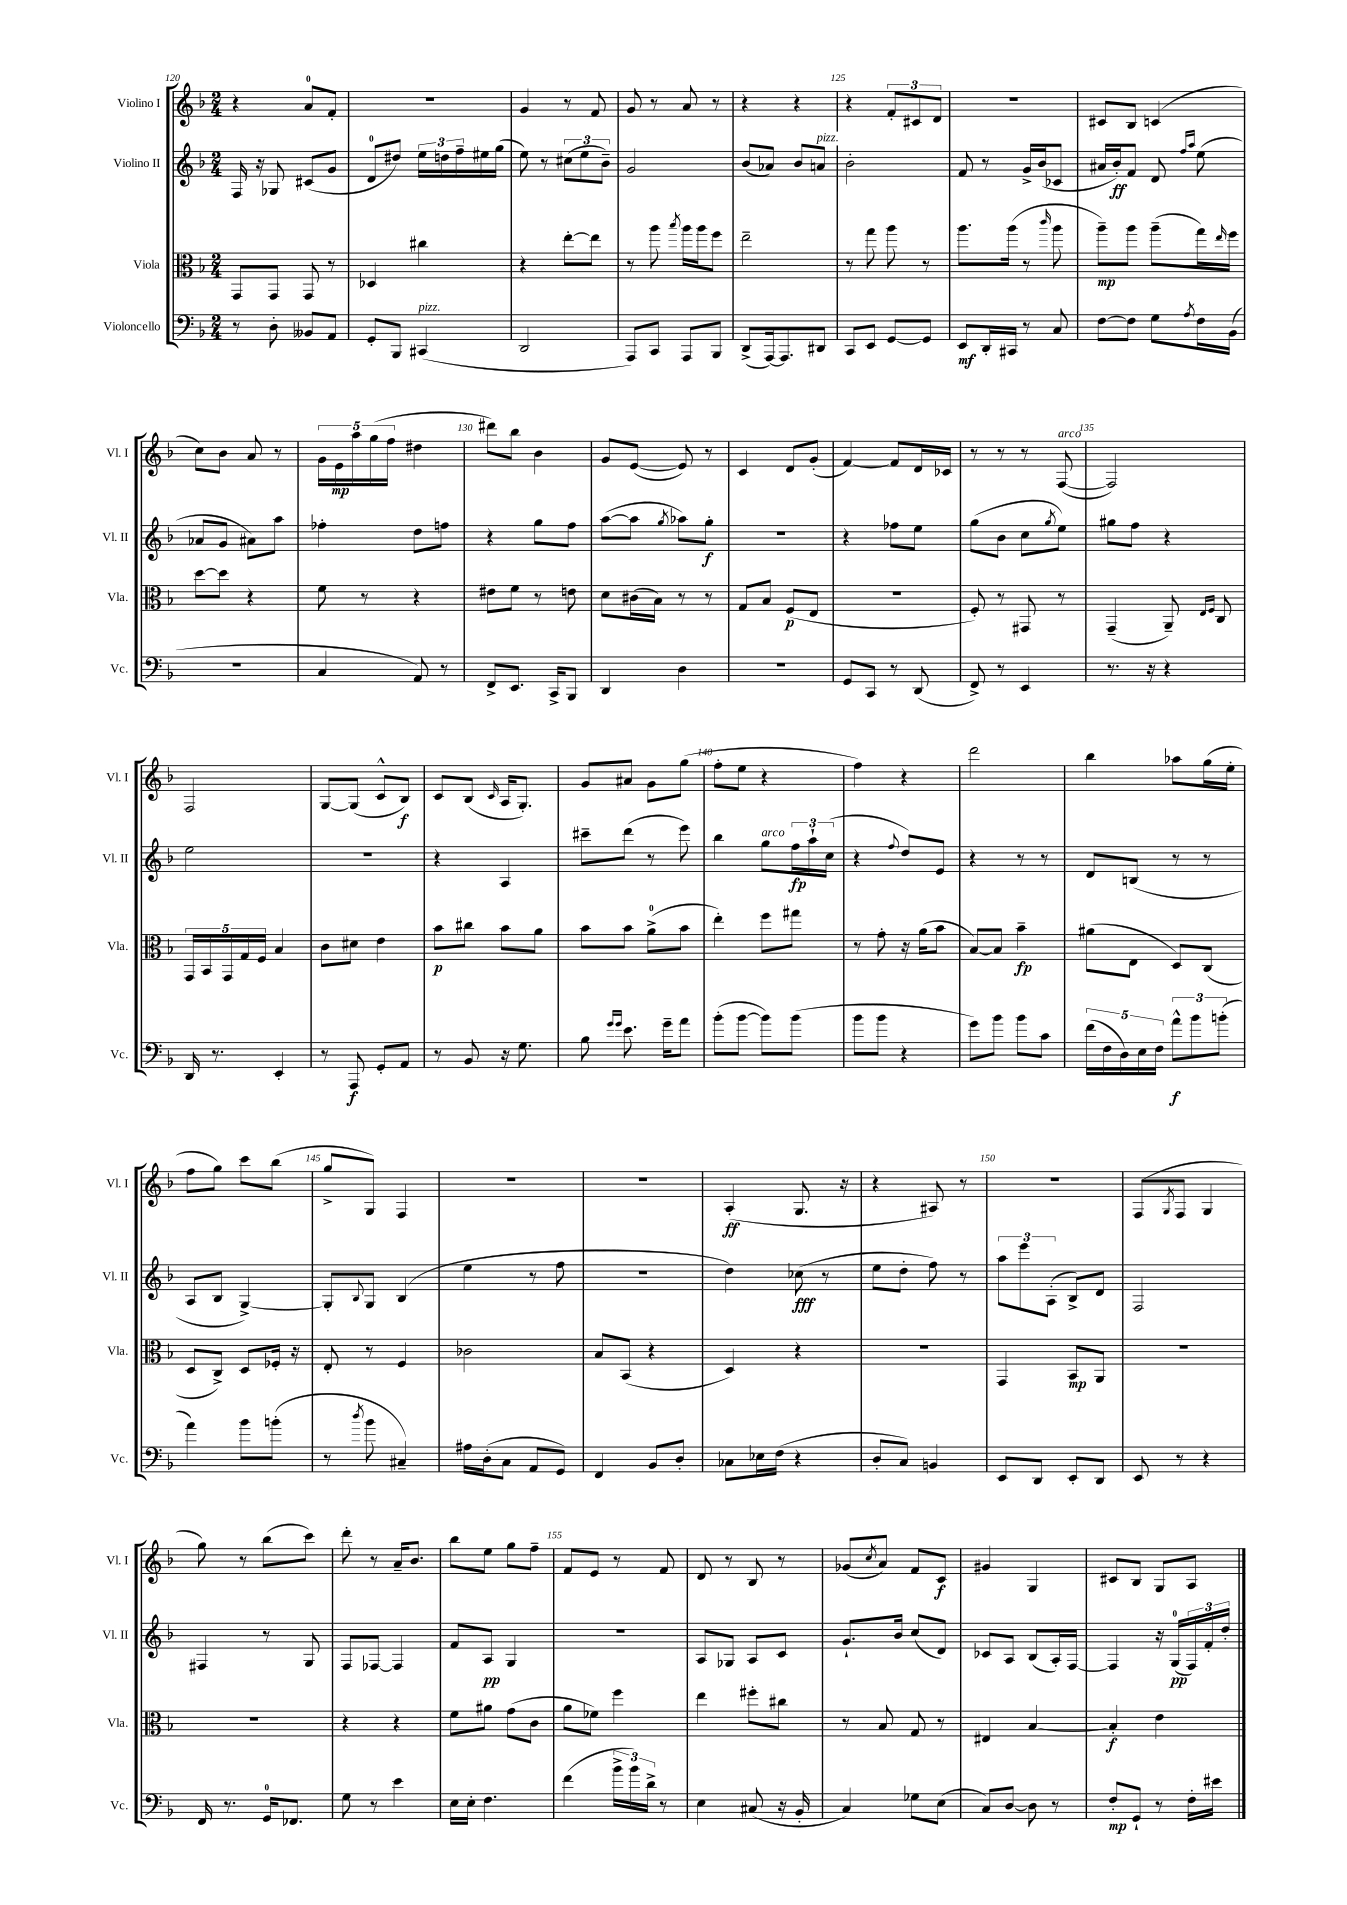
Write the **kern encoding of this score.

**kern	**kern	**kern	**kern
*staff4	*staff3	*staff2	*staff1
*clefF4	*clefC3	*clefG2	*clefG2
*k[b-]	*k[b-]	*k[b-]	*k[b-]
*M2/4	*M2/4	*M2/4	*M2/4
8r	8GG	16F	4r
.	.	16r	.
8D'	8GG	8G-	.
8BB--	8GG	(8c#	8a
8AA	8r	8g	8f'
=	=	=	=
8GG'	4D-	8d	2r
8BBB-	.	8dd#)	.
(4CC#	4cc#	24ee	.
.	.	24dd	.
.	.	24ff~	.
.	.	16ee#	.
.	.	(16gg	.
=	=	=	=
2DD	4r	8ee)	4g
.	.	8r	.
.	[8ee'	(12cc#	8r
.	.	12ee	.
.	8ee]	.	8f
.	.	12b-~)	.
=	=	=	=
8AAA)	8r	2g	8g
8CC	8aa	.	8r
.	8qbb-	.	.
8AAA	16aa	.	8a
.	16aa	.	.
8BBB-	8ff	.	8r
=	=	=	=
(8DD^	2ee~	(8b-	4r
[16AAA)	.	8a-)	.
8.AAA]	.	.	.
.	.	8b-	4r
8DD#	.	8a	.
=	=	=	=
8CC	8r	2b-'	4r
8EE	8gg	.	.
[8GG	8aa	.	12f'
.	.	.	12c#
8GG]	8r	.	.
.	.	.	12d
=	=	=	=
8EE	8.aa	8f	2r
16DD'	.	8r	.
16CC#	(16aa	.	.
8r	8r	16g^	.
.	.	(16b-	.
.	16qqccc	.	.
8C	8aa	8c-	.
=	=	=	=
[8F	8aa~)	16a#	8c#
.	.	16b-')	.
8F]	8aa	8f	8B-
8G	(8aa~	8d	(4c
.	.	16qqff	.
8qA	.	16qqaa	.
16F	16gg)	(8ee	.
.	16qqee	.	.
(16BB-	16ff	.	.
=	=	=	=
2r	[8dd	8a-	8cc)
.	8dd]	8g	8b-
.	4r	8a#)	8a
.	.	8aa	8r
=	=	=	=
4C	8f	4ff-'	20g
.	.	.	20e
.	.	.	20aa
.	8r	.	.
.	.	.	(20gg
.	.	.	20ff
8AA)	4r	8dd	4dd#
8r	.	8ff	.
=	=	=	=
8FF^	8e#	4r	8ddd#)
8.EE	8f	.	8bb-
.	8r	8gg	4b-
16CC^	.	.	.
8BBB-	8e	8ff	.
=	=	=	=
4DD	8d	([8aa	8g
.	(16c#	8aa]	([8e
.	16B-)	.	.
.	.	8qgg	.
4D	8r	8aa-)	8e])
.	8r	8gg'	8r
=	=	=	=
2r	8G	2r	4c
.	8B-	.	.
.	(8F	.	8d
.	8E	.	(8g'
=	=	=	=
8GG	2r	4r	[4f)
8CC	.	.	.
8r	.	8ff-	8f]
(8DD	.	8ee	16d
.	.	.	16c-
=	=	=	=
8FF^)	8F')	(8gg	8r
8r	8r	8b-	8r
4EE	8GG#	8cc	8r
.	.	8qgg	.
.	8r	8ee)	([8F
=	=	=	=
8.r	(4GG~	8gg#	2F])
.	.	8ff	.
16r	.	.	.
4r	8AA~)	4r	.
.	16qqE	.	.
.	16qqF	.	.
.	8C	.	.
=	=	=	=
16DD	20GG	2ee	2F
.	20BB-	.	.
8.r	.	.	.
.	20GG	.	.
.	20G	.	.
.	20F	.	.
4EE'	4B-	.	.
=	=	=	=
8r	8c	2r	[8G
8AAA	8d#	.	(8G]
8GG'	4e	.	8c^^
8AA	.	.	8B-)
=	=	=	=
8r	8b-	4r	8c
8BB-	8cc#	.	(8B-
.	.	.	16qqc
16r	8b-	4A	16A
8.G	.	.	8.G')
.	8a	.	.
=	=	=	=
8B-	8b-	8ccc#~	8g
16qqg	.	.	.
16qqg	.	.	.
8.e	8b-	(8ddd	8a#
.	(8a^	8r	8g
16g~	.	.	.
8a	8b-	8eee)	(8gg
=	=	=	=
(8b-'	4ee')	4bb-	8ff'
[8b-	.	.	8ee
8b-])	8ff	8gg	4r
(8b-	8gg#	24ff	.
.	.	24aa`	.
.	.	(24cc	.
=	=	=	=
8b-	8r	4r	4ff)
8b-	8g'	.	.
.	.	8qqff	.
4r	16r	8dd)	4r
.	(16a	.	.
.	8b-	8e	.
=	=	=	=
8g)	[8B-)	4r	2ddd
8b-	8B-]	.	.
8b-	4b-~	8r	.
8c	.	8r	.
=	=	=	=
(20f	(8a#	8d	4bb-
20F	.	.	.
20D)	.	.	.
.	8E	(8B	.
20E	.	.	.
20F	.	.	.
12a^^	8D)	8r	8aa-
12b-	.	.	.
.	(8C	8r	(16gg
(12b'	.	.	.
.	.	.	16ee'
=	=	=	=
4a)	8D	8A	8ff
.	8C^)	8B-	8gg)
8b-	8D	[4G^)	8ccc
(8b'	16F-'	.	(8bb-
.	16r	.	.
=	=	=	=
8r	8E'	8G']	8gg^
8qdd	.	8qqB-	.
8b-	8r	8G	8G)
4C#~)	4F	(4B-	4F
=	=	=	=
16A#	2c-	4ee	2r
(16D'	.	.	.
8C	.	.	.
8AA	.	8r	.
8GG)	.	8ff	.
=	=	=	=
4FF	8B-	2r	2r
.	(8BB-	.	.
8BB-	4r	.	.
8D'	.	.	.
=	=	=	=
8C-	4D)	4dd)	(4A'
16E-	.	.	.
(16F	.	.	.
4r	4r	(8cc-	8.G
.	.	8r	.
.	.	.	16r
=	=	=	=
8D'	2r	8ee	4r
8C)	.	8dd'	.
4BB	.	8ff)	8A#)
.	.	8r	8r
=	=	=	=
8EE	4GG	12aa	2r
.	.	12eee	.
8DD	.	.	.
.	.	(12A'	.
8EE'	8BB-	8B-^)	.
8DD	8AA	8d	.
=	=	=	=
8EE	2r	2F	(8F
.	.	.	8qG
8r	.	.	8F
4r	.	.	4G
=	=	=	=
16FF	2r	4F#	8gg)
8.r	.	.	.
.	.	.	8r
16GG	.	8r	(8bb-
8.FF-	.	.	.
.	.	8G	8ccc)
=	=	=	=
8G	4r	8F	8ddd'
8r	.	[8F-	8r
4e	4r	4F-]	16a~
.	.	.	8.b-
=	=	=	=
16E	8f	8f	8bb-
16E'	.	.	.
4.F	8a#	8A	8ee
.	(8g	4G	8gg
.	8c	.	8ff~
=	=	=	=
(4f	8a	2r	8f
.	8f-)	.	8e
24b-^	4ff	.	8r
24b-)	.	.	.
24d^	.	.	.
8r	.	.	8f
=	=	=	=
4E	4ee	8A	8d
.	.	8G-	8r
(8C#	8ff#'	8A	8B-
16r	8cc#	8c	8r
16BB-'	.	.	.
=	=	=	=
4C)	8r	8.g`	(8g-
.	.	.	8qcc
.	8B-	.	8a)
.	.	16b-	.
8G-	8G	(8cc	8f
(8E	8r	8d)	8c
=	=	=	=
8C)	4E#	8c-	4g#
[8D	.	8A	.
8D]	[4B-	(8B-	4G
8r	.	16A')	.
.	.	[16F	.
=	=	=	=
8F'	4B-']	4F]	8c#
8GG`	.	.	8B-
8r	4e	16r	8G
.	.	(16G	.
16F'	.	24F)	8A
.	.	24f'	.
16e#	.	.	.
.	.	24dd'	.
==	==	==	==
*-	*-	*-	*-
